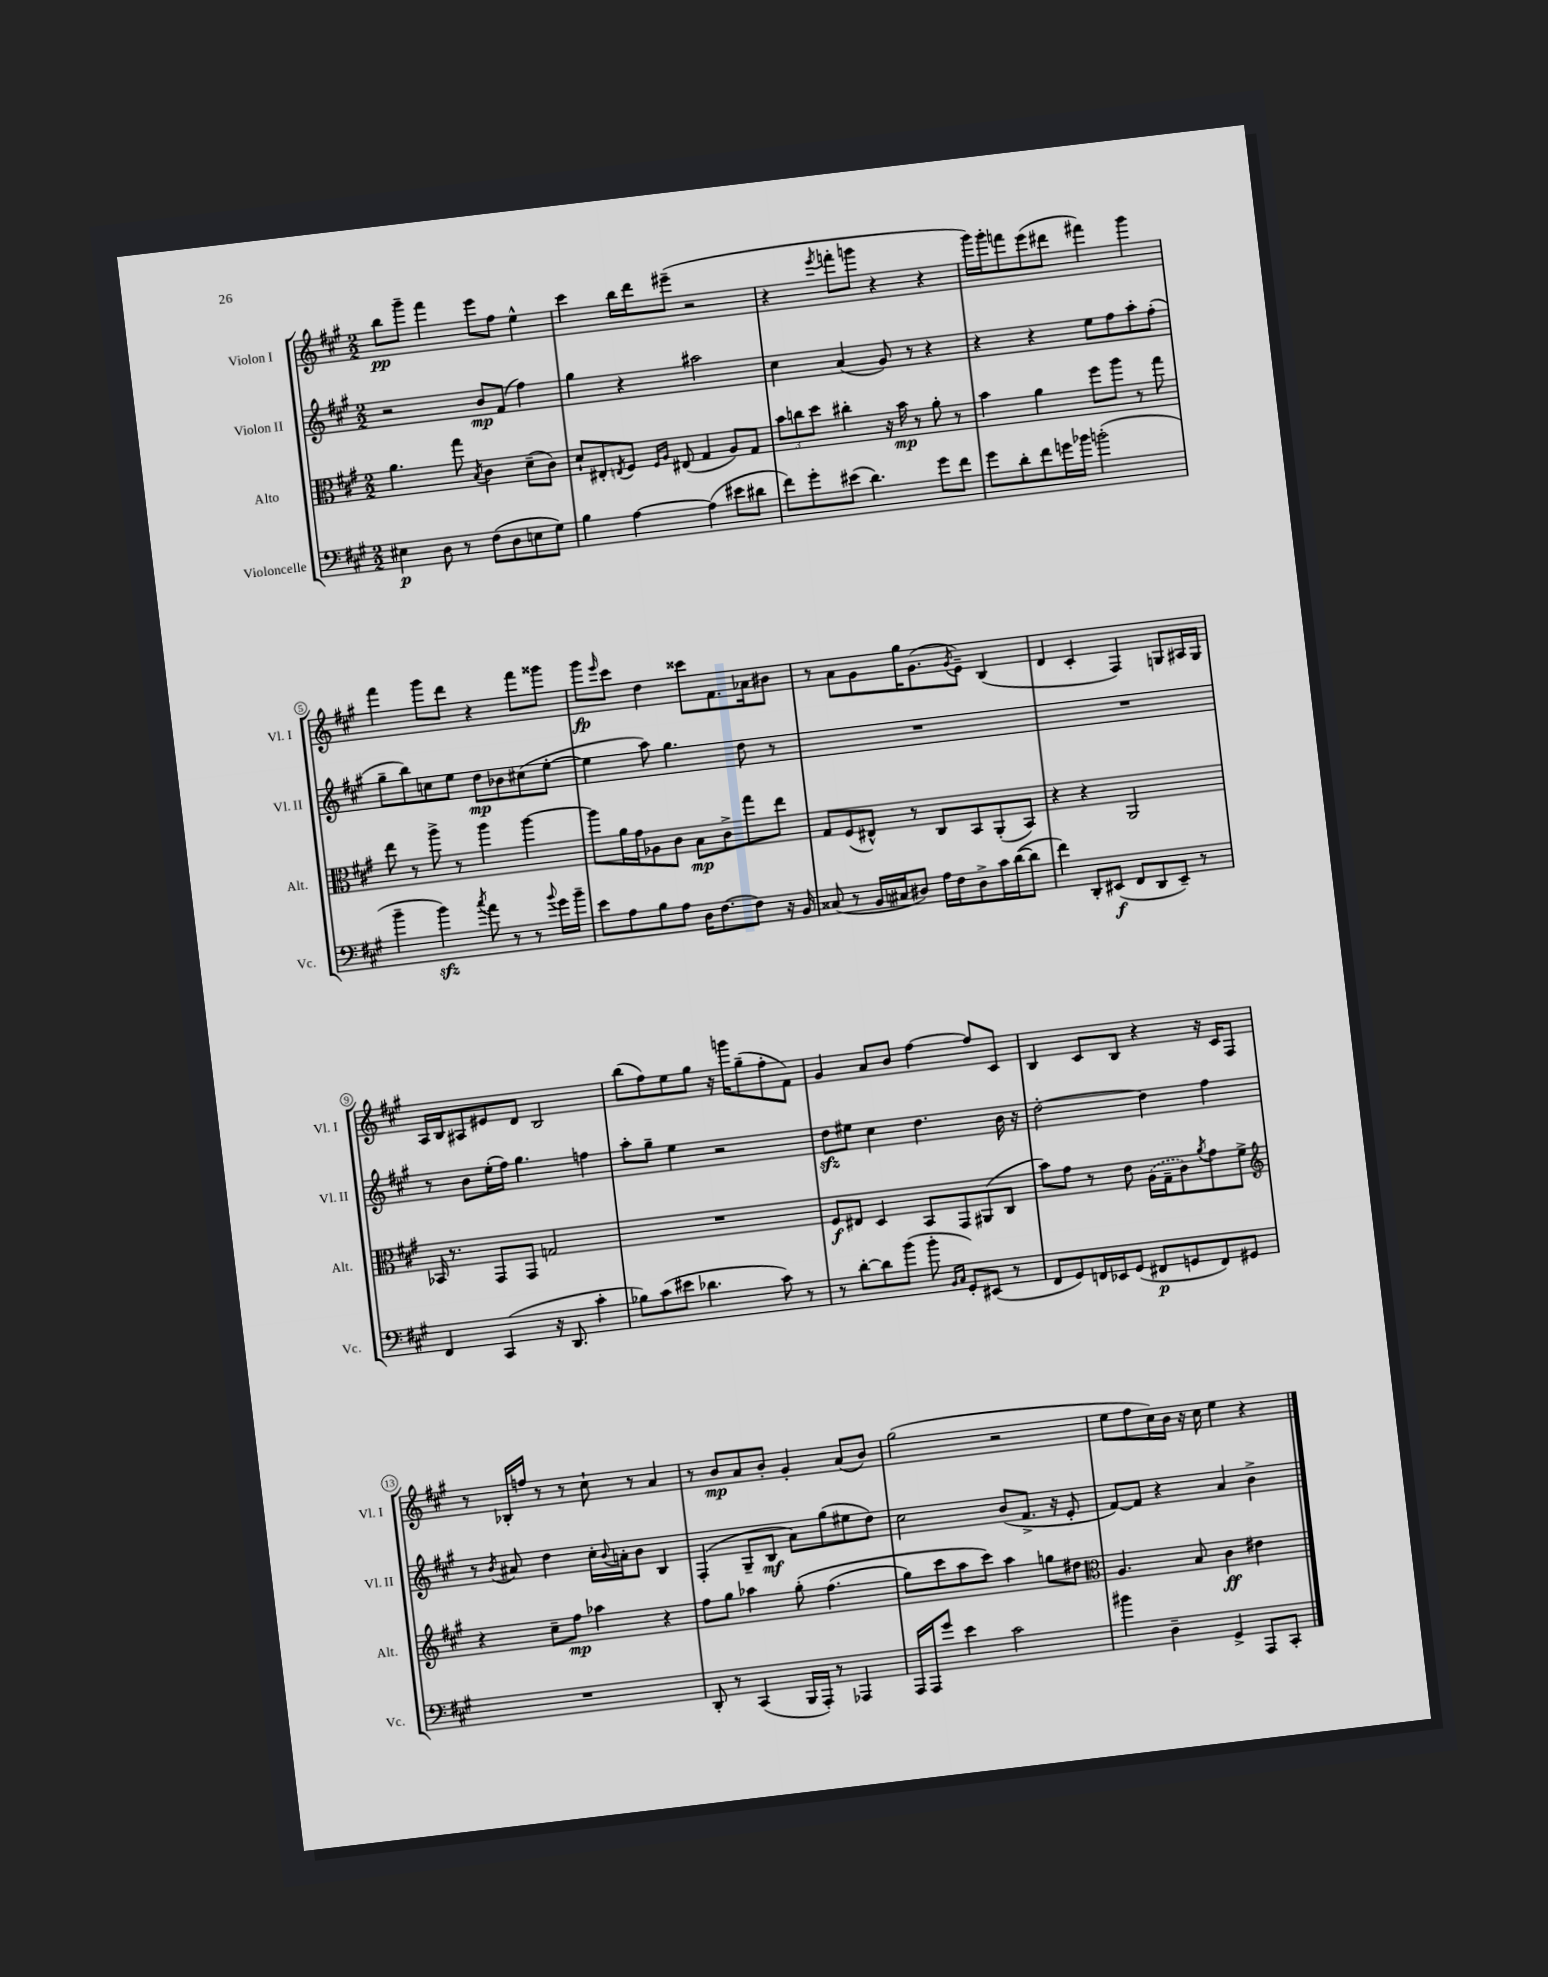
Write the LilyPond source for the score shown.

<<
\new StaffGroup <<
\new Staff = "s0" \with { instrumentName = "Violon I" shortInstrumentName = "Vl. I" } {
    \clef treble \key a \major \numericTimeSignature \time 2/2
    b''8\pp gis'''8-- fis'''4 e'''8 fis''8 e''4-^ |
    cis'''4 b''16 d'''16 eis'''8--( r2 |
    r4 \acciaccatura { e'''8 } f'''8-. g'''8 r4 r4 |
    gis'''16) gis'''16-. f'''8 e'''8( dis'''8 fis'''4) gis'''4 |
    fis'''4 gis'''8 d'''8 r4 fis'''8 gisis'''8 |
    gis'''8\fp \grace { e'''16 } cis'''8 d''4 cisis'''8 fis'8. aes'16 bis'8 |
    r8 a'8 gis'8 gis''16 gis'8.( \acciaccatura { gis'8 } e'8--) b4( |
    d'4 cis'4-. fis4) g8 ais16 g16 |
    a16 b16 ais8 eis'8 d'8 b2 |
    b''8( fis''8) e''8 gis''8 r16 g'''16 gis''8--( fis''8-. fis'8) |
    gis'4 a'8 b'8 fis''4~ fis''8 cis'8 |
    b4 cis'8 b8 r4 r16 cis'16 fis8 |
    r8 bes16-. f''16 r8 r8 cis''8-! r8 a'4 |
    r8 b'8\mp a'8 b'8-. gis'4-. a'8( b'8) |
    gis''2( r2 |
    e''8 fis''8 cis''16) b'16 r16 cis''16 e''4 r4 \bar "|." |
}
\new Staff = "s1" \with { instrumentName = "Violon II" shortInstrumentName = "Vl. II" } {
    \clef treble \key a \major \numericTimeSignature \time 2/2
    r2 b'8\mp fis'8( fis''4) |
    gis''4 r4 ais''2 |
    cis''4 a'4( gis'8) r8 r4 |
    r4 r4 e''8 fis''8 a''8-. fis''8-.( |
    gis''8-- b''8) c''8 e''8 d''8\mp bes'8 cis''8( e''8~-. |
    e''4 a''8) gis''4. d''8 r8 |
    R1 |
    R1 |
    r8 b'8 e''16-.( fis''16) gis''4. f''4 |
    a''8-. gis''8-- e''4 r2 |
    d''8\sfz eis''8 cis''4 d''4. b'16 r16 |
    d''2~-. d''4 fis''4 |
    r8 \acciaccatura { b'8 } ais'8 d''4 cis''16-. \appoggiatura { b'8 } a'16-. b'8 b4 |
    fis4-.( gis8-- b8\mf a'8) gis''8( eis''8 d''8) |
    cis''2 b'8( fis'8.-> r16 e'8-. |
    fis'8~) fis'8 r4 a'4 b'4-> \bar "|." |
}
\new Staff = "s2" \with { instrumentName = "Alto" shortInstrumentName = "Alt." } {
    \clef alto \key a \major \numericTimeSignature \time 2/2
    a'4. gis''8 \acciaccatura { b8 } cis'4 d'8--( cis'8) |
    d'8-! eis8-. \acciaccatura { e8 } fis8 \grace { fis16 a16 } eis8( gis4 a8) gis8 |
    \tuplet 3/2 { b'8 c''8 d''8 } cis''4-. r16 b'16\mp r8 a'8-. r8 |
    b'4 a'4 fis''8 a''8 r8 gis''8 |
    e''8 r8 a''8-> r8 a''4 a''4~ |
    a''8 a'16 gis'16 aes8 cis'8 b8\mp cis'8-> gis''8 e''8 |
    gis8 fis8( eis8-^) r8 cis8 b,8 a,8-.( b,8) |
    r4 r4 a,2 |
    bes,16 r8. gis,8 gis,8 g2 |
    R1 |
    fis8\f eis8 d4 b,8 gis,8 ais,8( cis8 |
    b'8) gis'8 r8 e'8 \once \slurDashed a16( gis16-- cis'8) \acciaccatura { a'8 } gis'8 fis'8-> |
    \clef treble r4 cis''8-- fis''8\mp aes''4 r4 |
    fis''8 gis''8 aes''4 gis''8-.\( fis''4.( |
    gis''8) cis'''8 a''8 cis'''8\) a''4 g''8 dis''8 |
    \clef alto a4. b8 cis'4\ff eis'4 \bar "|." |
}
\new Staff = "s3" \with { instrumentName = "Violoncelle" shortInstrumentName = "Vc." } {
    \clef bass \key a \major \numericTimeSignature \time 2/2
    eis4\p d8 r8 fis8( d8 e8 gis8) |
    b4 a4~ a4( eis'8 dis'8 |
    fis'8) gis'8-. eis'8( d'4.) gis'8 fis'8 |
    gis'8 d'8-. fis'8 g'16 bes'16 b'2-.( |
    b'4-- b'4\sfz) \acciaccatura { cis''8 } a'8 r8 r8 \appoggiatura { b'8 } gis'16 b'16-- |
    e'8 a8 b8 a8 d16 fis8.~ fis8 r16 b,16 |
    cisis8( r8 b,16 cis16 dis8) a16 fis16 dis8-> cis'16 d'16~( d'8 |
    fis'4) d,8-. eis,8\f( fis,8 d,8 eis,8--) r8 |
    fis,4 cis,4( r16 d,8. cis'4-. |
    bes8) cis'8( eis'8 des'4. cis'8) r8 |
    r8 d'8~-. d'8 b'8( b'8-. \grace { b,16 cis16 } gis,8-.) eis,8( r8 |
    fis,8 gis,8) f,16 ees,16 gis,8( fis,8\p g,8 fis,8) gis,8 |
    R1 |
    d,8-. r8 cis,4( b,,16 a,,16-.) r8 aes,,4 |
    a,,16 a,,16 gis'8 e'4 cis'2 |
    bis'4 d4-- gis,4-> a,,8 cis,8-. \bar "|." |
}
>>
>>
\layout { \context { \Score \override BarNumber.stencil = #(make-stencil-circler 0.1 0.3 ly:text-interface::print) } }
